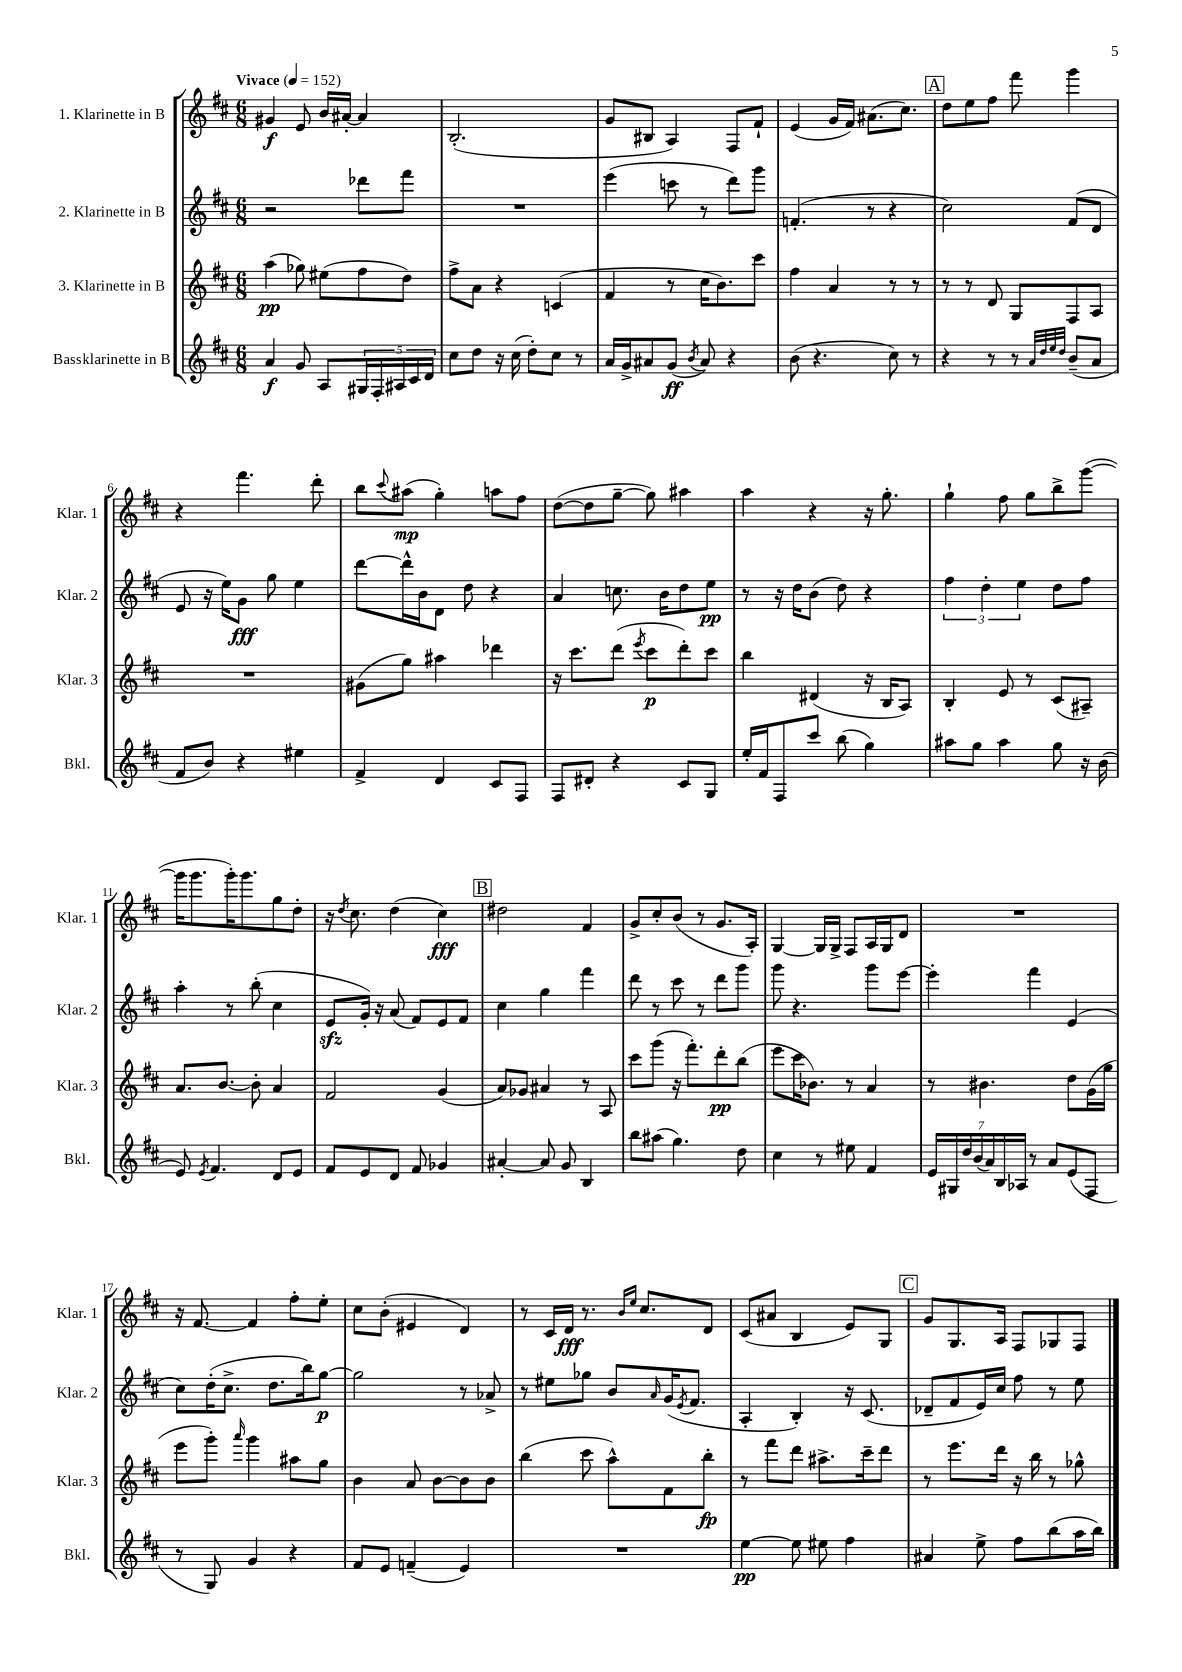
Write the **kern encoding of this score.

**kern	**dynam	**kern	**dynam	**kern	**dynam	**kern	**dynam
*part4	*part4	*part3	*part3	*part2	*part2	*part1	*part1
*staff4	*staff4	*staff3	*staff3	*staff2	*staff2	*staff1	*staff1
*I"Bassklarinette in B	*	*I"3. Klarinette in B	*	*I"2. Klarinette in B	*	*I"1. Klarinette in B	*
*I'Bkl.	*	*I'Klar. 3	*	*I'Klar. 2	*	*I'Klar. 1	*
*clefG2	*	*clefG2	*	*clefG2	*	*clefG2	*
*k[f#c#]	*	*k[f#c#]	*	*k[f#c#]	*	*k[f#c#]	*
*M6/8	*	*M6/8	*	*M6/8	*	*M6/8	*
*MM152	*	*MM152	*	*MM152	*	*MM152	*
=1	=1	=1	=1	=1	=1	=1	=1
!	!	!	!	!	!	!LO:TX:a:B:t=Vivace	!
4a/	f	(4aa\	pp	2r	.	4g#X/	f
8g/	.	8gg-X\)	.	.	.	8e/	.
8A/L	.	(8ee#X\L	.	.	.	16b/LL	.
.	.	.	.	.	.	[16a#X'/JJ	.
20G#X/L	.	8ff#\	.	8ddd-X\L	.	4a#/]	.
20F#'/	.	.	.	.	.	.	.
20A#X/	.	.	.	.	.	.	.
.	.	8dd\J)	.	8fff#\J	.	.	.
20c#/	.	.	.	.	.	.	.
20d/JJ	.	.	.	.	.	.	.
=2	=2	=2	=2	=2	=2	=2	=2
8cc#\L	.	8ff#^\L	.	2.r	.	(2.B'/	.
8dd\J	.	8a\J	.	.	.	.	.
16r	.	4r	.	.	.	.	.
(16cc#\	.	.	.	.	.	.	.
8dd'\L)	.	.	.	.	.	.	.
8cc#\J	.	(4cn/	.	.	.	.	.
8r	.	.	.	.	.	.	.
=3	=3	=3	=3	=3	=3	=3	=3
16a/LL	.	4f#/	.	(4eee\	.	8g/L	.
16g^/J	.	.	.	.	.	.	.
8a#X/	.	.	.	.	.	8B#X/J	.
(8g/J	ff	8r	.	8cccn\	.	4A/)	.
8qb/	.	.	.	.	.	.	.
8a#/)	.	16cc#\KL	.	8r	.	.	.
.	.	8.b\)	.	.	.	.	.
4r	.	.	.	8ddd\L)	.	8F#/L	.
.	.	8ccc#\J	.	8ggg\J	.	8f#`/J	.
=4	=4	=4	=4	=4	=4	=4	=4
(8b\	.	4ff#\	.	(4.fn'/	.	(4e/	.
4.r	.	.	.	.	.	.	.
.	.	4a/	.	.	.	16g/LL	.
.	.	.	.	.	.	16f#/JJ)	.
.	.	.	.	8r	.	(8.a#X\L	.
8cc#\)	.	8r	.	4r	.	.	.
.	.	.	.	.	.	8.cc#\J)	.
8r	.	8r	.	.	.	.	.
!!LO:REH:place=s1:t=A
=5	=5	=5	=5	=5	=5	=5	=5
4r	.	8r	.	2cc#\)	.	8dd\L	.
.	.	8r	.	.	.	8ee\	.
8r	.	8d/	.	.	.	8ff#\J	.
8r	.	8G/L	.	.	.	8fff#\	.
32qqa/LLL	.	.	.	.	.	.	.
32qqdd/	.	.	.	.	.	.	.
32qqee/	.	.	.	.	.	.	.
32qqdd/JJJ	.	.	.	.	.	.	.
(8b~/L	.	8F#/	.	(8f#/L	.	4ggg\	.
8a/J	.	8A/J	.	8d/J	.	.	.
!!LO:LB:g=z
=6	=6	=6	=6	=6	=6	=6	=6
8f#/L	.	2.r	.	8e/	.	4r	.
8b/J)	.	.	.	16r	.	.	.
.	.	.	.	16ee\KL)	.	.	.
4r	.	.	.	8g\J	fff	4.fff#\	.
.	.	.	.	8gg\	.	.	.
4ee#X\	.	.	.	4ee\	.	.	.
.	.	.	.	.	.	8ddd'\	.
=7	=7	=7	=7	=7	=7	=7	=7
4f#^/	.	(8g#X\L	.	[8ddd\L	.	8bb\L	.
.	.	.	.	.	.	8qqccc#/	.
.	.	8gg\J)	.	16ddd^^\L]	.	(8aa#X\J	mp
.	.	.	.	16b\J	.	.	.
4d/	.	4aa#X\	.	8d\J	.	4gg'\)	.
.	.	.	.	8dd\	.	.	.
8c#/L	.	4ddd-X\	.	4r	.	8aan\L	.
8F#/J	.	.	.	.	.	8ff#\J	.
=8	=8	=8	=8	=8	=8	=8	=8
8F#/L	.	16r	.	4a/	.	([8dd\L	.
.	.	8.ccc#\L	.	.	.	.	.
8d#X'/J	.	.	.	.	.	8dd\]	.
4r	.	(8ddd\J	.	8.ccn\	.	[8gg~\J	.
.	.	8qeee/	.	.	.	.	.
.	.	8ccc#\L	p	.	.	8gg\])	.
.	.	.	.	16b\KL	.	.	.
8c#/L	.	8ddd'\)	.	8dd\	.	4aa#X\	.
8G/J	.	8ccc#\J	.	8ee\J	pp	.	.
=9	=9	=9	=9	=9	=9	=9	=9
16ee'/LL	.	4bb\	.	8r	.	4aa\	.
16f#/J	.	.	.	.	.	.	.
8F#/	.	.	.	16r	.	.	.
.	.	.	.	16dd\KL	.	.	.
8ccc#/J	.	(4d#X/	.	(8b\J	.	4r	.
(8bb\	.	.	.	8dd\)	.	.	.
4gg\)	.	16r	.	4r	.	16r	.
.	.	16B/KL	.	.	.	8.gg'\	.
.	.	8A/J)	.	.	.	.	.
=10	=10	=10	=10	=10	=10	=10	=10
8aa#X\L	.	4B'/	.	6ff#\	.	4gg`\	.
8gg\J	.	.	.	.	.	.	.
.	.	.	.	6dd'\	.	.	.
4aa#\	.	8e/	.	.	.	8ff#\	.
.	.	.	.	6ee\	.	.	.
.	.	8r	.	.	.	8gg\L	.
8gg\	.	(8c#/L	.	8dd\L	.	8bb^\	.
16r	.	8A#X~/J)	.	8ff#\J	.	([8ggg\J	.
(16b\	.	.	.	.	.	.	.
!!LO:LB:g=z
=11	=11	=11	=11	=11	=11	=11	=11
8e/)	.	8.a/L	.	4aa'\	.	16ggg\KL]	.
.	.	.	.	.	.	8.ggg\	.
8qe/	.	.	.	.	.	.	.
4.f#/	.	.	.	.	.	.	.
.	.	[8.b/J	.	.	.	.	.
.	.	.	.	8r	.	16ggg'\K)	.
.	.	.	.	.	.	8.ggg\	.
.	.	8b'\]	.	(8bb'\	.	.	.
8d/L	.	4a/	.	4cc#\	.	8gg\	.
8e/J	.	.	.	.	.	8dd'\J	.
=12	=12	=12	=12	=12	=12	=12	=12
8f#/L	.	2f#/	.	8ezz/L	.	16r	.
.	.	.	.	.	.	8qdd/	.
.	.	.	.	.	.	8.cc#\	.
8e/	.	.	.	16g'/Jk)	.	.	.
.	.	.	.	16r	.	.	.
8d/J	.	.	.	(8a/	.	(4dd\	.
8f#/	.	.	.	8f#/L)	.	.	.
4g-X/	.	(4g/	.	8e/	.	4cc#\)	fff
.	.	.	.	8f#/J	.	.	.
!!LO:REH:place=s1:t=B
=13	=13	=13	=13	=13	=13	=13	=13
[4a#X'/	.	8a/L)	.	4cc#\	.	2dd#X\	.
.	.	8g-X/J	.	.	.	.	.
8a#/]	.	4a#X/	.	4gg\	.	.	.
8g/	.	.	.	.	.	.	.
4B/	.	8r	.	4fff#\	.	4f#/	.
.	.	8A/	.	.	.	.	.
=14	=14	=14	=14	=14	=14	=14	=14
8bb\L	.	8ccc#\L	.	8ddd\	.	8g^/L	.
(8aa#X\J	.	(8ggg\J	.	8r	.	8cc#'/	.
4.gg\)	.	16r	.	8ccc#\	.	(8b/J	.
.	.	8.fff#'\L)	.	.	.	.	.
.	.	.	.	8r	.	8r	.
.	.	8ddd'\	pp	8ddd\L	.	8.g/L	.
8dd\	.	(8bb\J	.	8ggg\J	.	.	.
.	.	.	.	.	.	16A'/Jk)	.
=15	=15	=15	=15	=15	=15	=15	=15
4cc#\	.	8eee\L	.	8ggg\	.	[4G/	.
.	.	16ccc#\K	.	4.r	.	.	.
.	.	8.b-X\J)	.	.	.	.	.
8r	.	.	.	.	.	16G/LL]	.
.	.	.	.	.	.	16G^/JJ	.
8ee#X\	.	8r	.	.	.	8F#/L	.
4f#/	.	4a/	.	8ggg\L	.	16A/L	.
.	.	.	.	.	.	16G/J	.
.	.	.	.	[8eee\J	.	8d/J	.
=16	=16	=16	=16	=16	=16	=16	=16
28e/LL	.	8r	.	4eee'\]	.	2.r	.
28G#X/	.	.	.	.	.	.	.
28dd/	.	.	.	.	.	.	.
(28b/	.	.	.	.	.	.	.
.	.	4.b#X\	.	.	.	.	.
28a/)	.	.	.	.	.	.	.
28B/	.	.	.	.	.	.	.
28A-X/JJ	.	.	.	.	.	.	.
8r	.	.	.	4fff#\	.	.	.
8a/L	.	.	.	.	.	.	.
(8e/	.	8dd\L	.	(4e/	.	.	.
8F#/J	.	(16g\L	.	.	.	.	.
.	.	16gg\JJ	.	.	.	.	.
!!LO:LB:g=z
=17	=17	=17	=17	=17	=17	=17	=17
8r	.	8eee\L	.	8cc#\L)	.	16r	.
.	.	.	.	.	.	[8.f#/	.
8G/)	.	8ggg'\J)	.	(16dd'\K	.	.	.
.	.	.	.	8.cc#^\J	.	.	.
.	.	16qqaaa/	.	.	.	.	.
4g/	.	4ggg\	.	.	.	4f#/]	.
.	.	.	.	8.dd\L	.	.	.
4r	.	8aa#X\L	.	.	.	8ff#'\L	.
.	.	.	.	16bb\k)	.	.	.
.	.	8gg\J	.	[8gg\J	p	8ee'\J	.
=18	=18	=18	=18	=18	=18	=18	=18
8f#/L	.	4b\	.	2gg\]	.	8cc#\L	.
8e/J	.	.	.	.	.	(8b'\J	.
(4fn~/	.	8a/	.	.	.	4e#X/	.
.	.	[8b\L	.	.	.	.	.
4e/)	.	8b\]	.	8r	.	4d/)	.
.	.	8b\J	.	8a-X^/	.	.	.
=19	=19	=19	=19	=19	=19	=19	=19
2.r	.	(4bb\	.	8r	.	8r	.
.	.	.	.	8ee#X\L	.	16c#/LL	.
.	.	.	.	.	.	16d/JJ	fff
.	.	8ccc#\	.	8gg-X\J	.	8.r	.
.	.	8aa^^\L)	.	8b/L	.	.	.
.	.	.	.	.	.	16qqb/LL	.
.	.	.	.	.	.	16qqee/JJ	.
.	.	.	.	.	.	8.cc#/L	.
.	.	.	.	16qqa/	.	.	.
.	.	8f#\	.	(16g/K	.	.	.
.	.	.	.	8qe/	.	.	.
.	.	.	.	8.f#/J	.	.	.
.	.	8bb'\J	fp	.	.	8d/J	.
=20	=20	=20	=20	=20	=20	=20	=20
[4ee\	pp	8r	.	4A'/	.	(8c#/L	.
.	.	8fff#\L	.	.	.	8a#X/J	.
8ee\]	.	8ddd\J	.	4B'/)	.	4B/	.
8ee#X\	.	8.aa#X^\L	.	.	.	.	.
4ff#\	.	.	.	16r	.	8e/L)	.
.	.	16ccc#~\k	.	(8.c#/	.	.	.
.	.	8ddd\J	.	.	.	8G/J	.
!!LO:REH:place=s1:t=C
=21	=21	=21	=21	=21	=21	=21	=21
4a#X/	.	8r	.	8d-X~/L	.	8g/L	.
.	.	8.eee\L	.	8f#/	.	8.G/	.
8ee^\	.	.	.	16e/L)	.	.	.
.	.	16ddd\Jk	.	16cc#/JJ	.	16A/Jk	.
8ff#\L	.	16r	.	8ff#\	.	8F#/L	.
.	.	16bb\	.	.	.	.	.
(8bb\	.	8r	.	8r	.	8G-X/	.
16aa\L	.	8gg-X^^\	.	8ee\	.	8F#/J	.
16bb\JJ)	.	.	.	.	.	.	.
==	==	==	==	==	==	==	==
*-	*-	*-	*-	*-	*-	*-	*-
